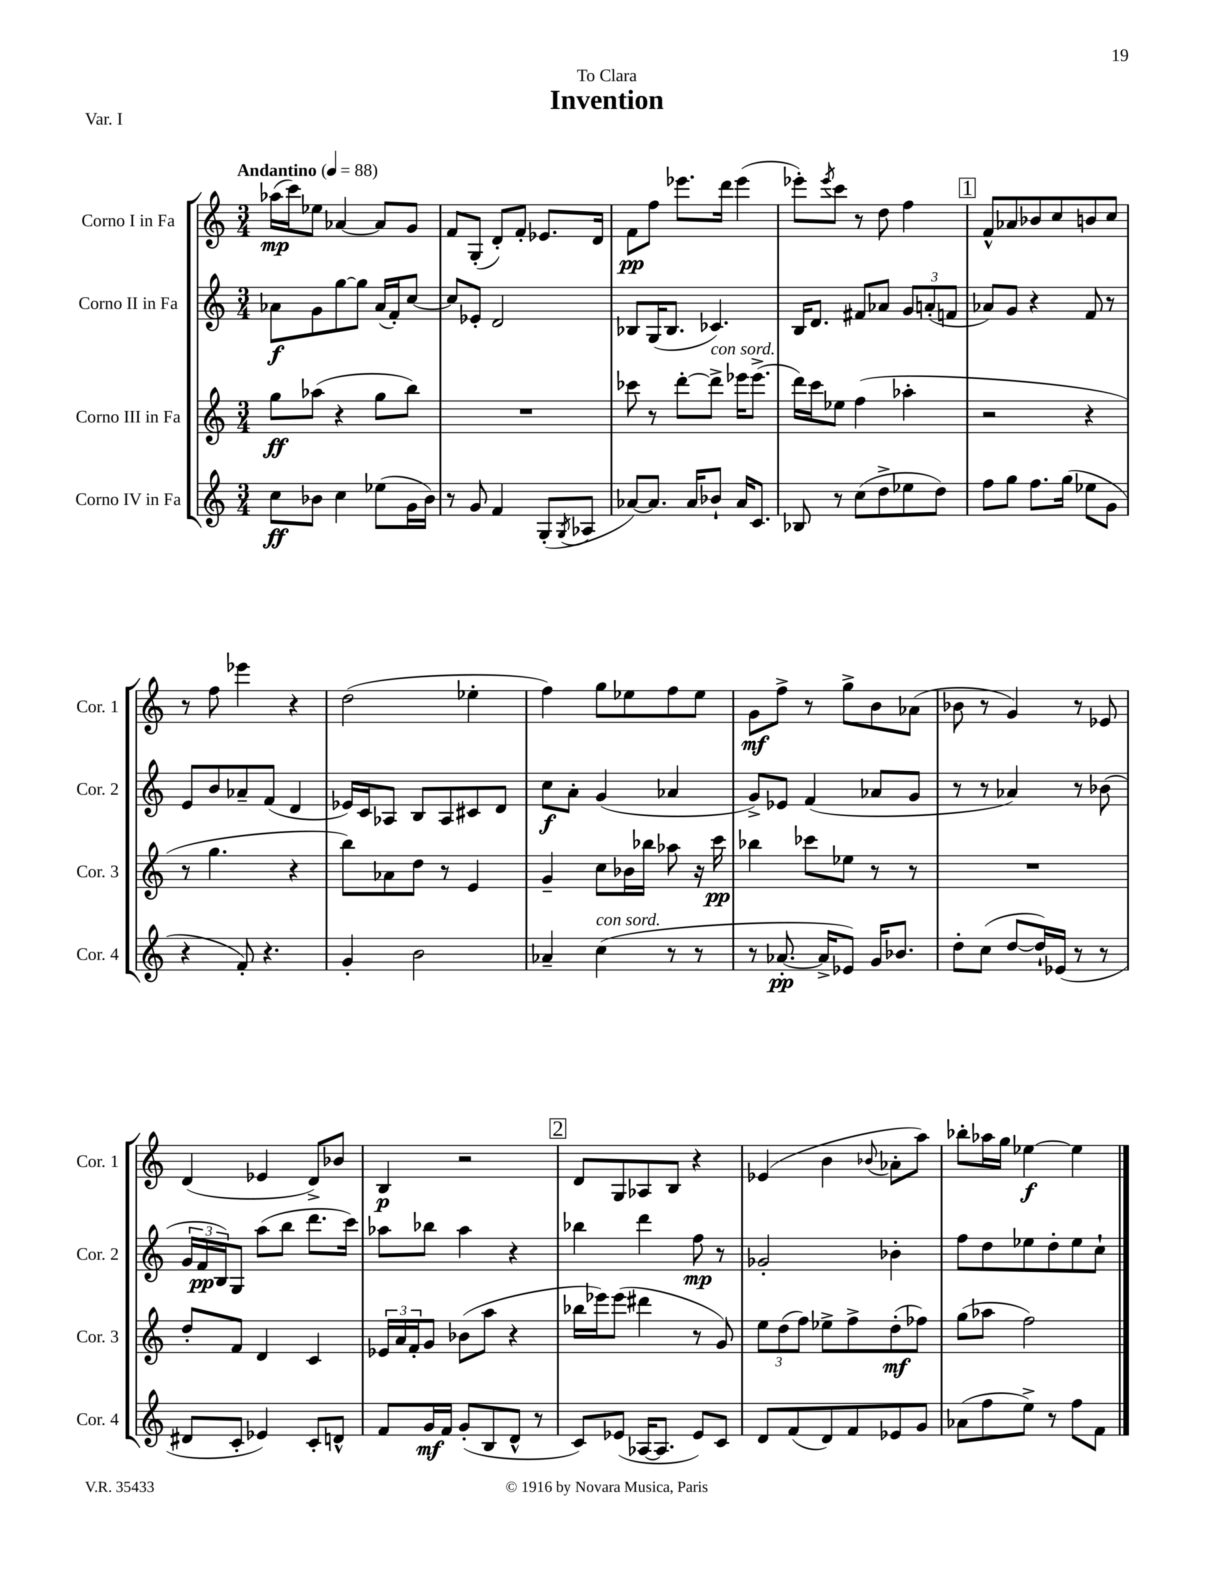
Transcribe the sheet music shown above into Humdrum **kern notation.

**kern	**dynam	**kern	**dynam	**kern	**dynam	**kern	**dynam
*part4	*part4	*part3	*part3	*part2	*part2	*part1	*part1
*staff4	*staff4	*staff3	*staff3	*staff2	*staff2	*staff1	*staff1
*I"Corno IV in Fa	*	*I"Corno III in Fa	*	*I"Corno II in Fa	*	*I"Corno I in Fa	*
*I'Cor. 4	*	*I'Cor. 3	*	*I'Cor. 2	*	*I'Cor. 1	*
*clefG2	*	*clefG2	*	*clefG2	*	*clefG2	*
*k[]	*	*k[]	*	*k[]	*	*k[]	*
*M3/4	*	*M3/4	*	*M3/4	*	*M3/4	*
*MM88	*	*MM88	*	*MM88	*	*MM88	*
=1	=1	=1	=1	=1	=1	=1	=1
!	!	!	!	!	!	!LO:TX:a:B:t=Andantino	!
8cc\L	ff	8gg\L	ff	8a-X\L	f	(16aa-X\LL	mp
.	.	.	.	.	.	16ccc\J)	.
8b-X\J	.	(8aa-X\J	.	8g\	.	8ee-X\J	.
4cc\	.	4r	.	[8gg\	.	[4a-X/	.
.	.	.	.	8gg\J]	.	.	.
(8ee-X\L	.	8gg\L	.	(16a-/LL	.	8a-/L]	.
.	.	.	.	16f'/J)	.	.	.
16g\L	.	8bb\J)	.	[8cc/J	.	8g/J	.
16b-\JJ)	.	.	.	.	.	.	.
=2	=2	=2	=2	=2	=2	=2	=2
8r	.	2.r	.	8cc/L]	.	8f/L	.
8g/	.	.	.	8e-X'/J	.	(8G'/J	.
4f/	.	.	.	2d/	.	8d'/L)	.
.	.	.	.	.	.	8f'/J	.
(8G'/L	.	.	.	.	.	8.e-X/L	.
8qG/	.	.	.	.	.	.	.
8A-X/J	.	.	.	.	.	.	.
.	.	.	.	.	.	16d/Jk	.
=3	=3	=3	=3	=3	=3	=3	=3
[8a-X/L)	.	8ccc-X\	.	8B-X/L	.	8f\L	pp
8.a-/J]	.	8r	.	(16G/K	.	8ff\J	.
.	.	.	.	8.B-/J	.	.	.
.	.	[8ddd'\L	.	.	.	8.eee-X\L	.
16a-/KL	.	.	.	.	.	.	.
!	!	!LO:TX:a:i:t=con sord.	!	!	!	!	!
8b-X`/J	.	8ddd^\J]	.	4.c-X/)	.	.	.
.	.	.	.	.	.	16ddd\Jk	.
16a-/KL	.	16eee-X\KL	.	.	.	(4eee-\	.
8.c/J	.	(8.eee-^\J	.	.	.	.	.
=4	=4	=4	=4	=4	=4	=4	=4
8B-X/	.	16ddd\LL)	.	16B/KL	.	8eee-X'\L)	.
.	.	16ccc\J	.	8.d/J	.	.	.
.	.	.	.	.	.	8qeee-/	.
8r	.	8ee-X\J	.	.	.	8ccc\J	.
(8cc\L	.	(4ff\	.	8f#X/L	.	8r	.
8dd^\	.	.	.	8a-X/J	.	8dd\	.
8ee-X\	.	4aa-X'\	.	12g/L	.	4ff\	.
.	.	.	.	(12an'/	.	.	.
8dd\J)	.	.	.	.	.	.	.
.	.	.	.	12fn/J	.	.	.
!!LO:REH:place=s1:t=1
=5	=5	=5	=5	=5	=5	=5	=5
8ff\L	.	2r	.	8a-X/L)	.	8f^^/L	.
8gg\J	.	.	.	8g/J	.	8a-X/	.
8.ff\L	.	.	.	4r	.	8b-X/	.
.	.	.	.	.	.	8cc/	.
(16gg\Jk	.	.	.	.	.	.	.
8ee-X\L	.	4r	.	8f/	.	8bn/	.
8g\J	.	.	.	8r	.	8cc/J	.
!!LO:LB:g=z
=6	=6	=6	=6	=6	=6	=6	=6
4r	.	8r	.	8e/L	.	8r	.
.	.	4.gg\	.	8b/	.	8ff\	.
8f'/)	.	.	.	8a-X~/	.	4eee-X\	.
4.r	.	.	.	(8f/J	.	.	.
.	.	4r	.	4d/	.	4r	.
=7	=7	=7	=7	=7	=7	=7	=7
4g'/	.	8bb\L)	.	16e-X/LL)	.	(2dd\	.
.	.	.	.	16c/J	.	.	.
.	.	8a-X\	.	8A-X/J	.	.	.
2b\	.	8dd\J	.	8B/L	.	.	.
.	.	8r	.	8A-/	.	.	.
.	.	4e/	.	8c#X/	.	4ee-X'\	.
.	.	.	.	8d/J	.	.	.
=8	=8	=8	=8	=8	=8	=8	=8
4a-X~/	.	4g~/	.	8cc\L	f	4ff\)	.
.	.	.	.	8a'\J	.	.	.
!LO:TX:a:i:t=con sord.	!	!	!	!	!	!	!
(4cc\	.	8cc\L	.	(4g/	.	8gg\L	.
.	.	16b-X\L	.	.	.	8ee-X\	.
.	.	16bb-X\JJ	.	.	.	.	.
8r	.	8aa-X\	.	4a-X/	.	8ff\	.
8r	.	16r	.	.	.	8ee-\J	.
.	.	16ccc\	pp	.	.	.	.
=9	=9	=9	=9	=9	=9	=9	=9
8r	.	4bb-X\	.	8g^/L)	.	8g\L	mf
[8.a-X'/	pp	.	.	8e-X/J	.	8ff^\J	.
.	.	8ccc-X\L	.	(4f/	.	8r	.
16a-^/KL]	.	.	.	.	.	.	.
8e-X/J)	.	8ee-X\J	.	.	.	8gg^\L	.
16g/KL	.	8r	.	8a-X/L	.	8b\	.
8.b-X/J	.	.	.	.	.	.	.
.	.	8r	.	8g/J	.	(8a-X\J	.
=10	=10	=10	=10	=10	=10	=10	=10
8dd'\L	.	2.r	.	8r	.	8b-X\	.
(8cc\J	.	.	.	8r	.	8r	.
[8dd/L	.	.	.	4a-X/)	.	4g/)	.
16dd`/L])	.	.	.	.	.	.	.
(16e-X/JJ	.	.	.	.	.	.	.
8r	.	.	.	8r	.	8r	.
8r	.	.	.	(8b-X\	.	8e-X/	.
!!LO:LB:g=z
=11	=11	=11	=11	=11	=11	=11	=11
8d#X/L	.	8dd'/L	.	24g/LL	.	(4d/	.
.	.	.	.	24f/	pp	.	.
.	.	.	.	24B/J)	.	.	.
8c'/J	.	8f/J	.	8G/J	.	.	.
4e-X/)	.	4d/	.	(8aa\L	.	4e-X/	.
.	.	.	.	8bb\J	.	.	.
8c'/L	.	4c/	.	8.ddd\L	.	8d^/L)	.
8dn^^/J	.	.	.	.	.	8b-X/J	.
.	.	.	.	16ccc\Jk)	.	.	.
=12	=12	=12	=12	=12	=12	=12	=12
8f/L	.	24e-X/LL	.	8aa-X\L	.	4B/	p
.	.	24a/	.	.	.	.	.
.	.	24f'/J	.	.	.	.	.
16g/L	mf	8g/J	.	8bb-X\J	.	.	.
16f/JJ	.	.	.	.	.	.	.
(8g'/L	.	(8b-X\L	.	4aa-\	.	2r	.
8B/	.	8aa\J	.	.	.	.	.
8d^^/J	.	4r	.	4r	.	.	.
8r	.	.	.	.	.	.	.
!!LO:REH:place=s1:t=2
=13	=13	=13	=13	=13	=13	=13	=13
8c/L)	.	16bb-X\LL	.	4bb-X\	.	8d/L	.
.	.	16eee-X\J)	.	.	.	.	.
(8e-X/J	.	(8eee-\J	.	.	.	8G/	.
[16A-X/KL	.	4ddd#X\	.	4ddd\	.	8A-X/	.
8.A-/J]	.	.	.	.	.	.	.
.	.	.	.	.	.	8B/J	.
8e-/L)	.	8r	.	8ff\	mp	4r	.
8c/J	.	8g/)	.	8r	.	.	.
=14	=14	=14	=14	=14	=14	=14	=14
8d/L	.	12ee\L	.	2g-X'/	.	(4e-X/	.
.	.	(12dd\	.	.	.	.	.
(8f/	.	.	.	.	.	.	.
.	.	12ff\J)	.	.	.	.	.
8d/)	.	8ee-X^\L	.	.	.	4b\	.
8f/	.	8ff^\	.	.	.	.	.
.	.	.	.	.	.	8qqb-X/	.
8e-X/	.	(8dd'\	mf	4b-X'\	.	8a-X'\L	.
8g/J	.	8ff-X\J)	.	.	.	8aa\J)	.
=15	=15	=15	=15	=15	=15	=15	=15
(8a-X\L	.	(8gg\L	.	8ff\L	.	8bb-X'\L	.
8ff\	.	8aa-X\J	.	8dd\	.	16aa-X\L	.
.	.	.	.	.	.	16gg\JJ	.
8ee^\J)	.	2ff\)	.	8ee-X\	.	[4ee-X\	f
8r	.	.	.	8dd'\	.	.	.
8ff\L	.	.	.	8ee-\	.	4ee-\]	.
8f\J	.	.	.	8cc`\J	.	.	.
==	==	==	==	==	==	==	==
*-	*-	*-	*-	*-	*-	*-	*-
